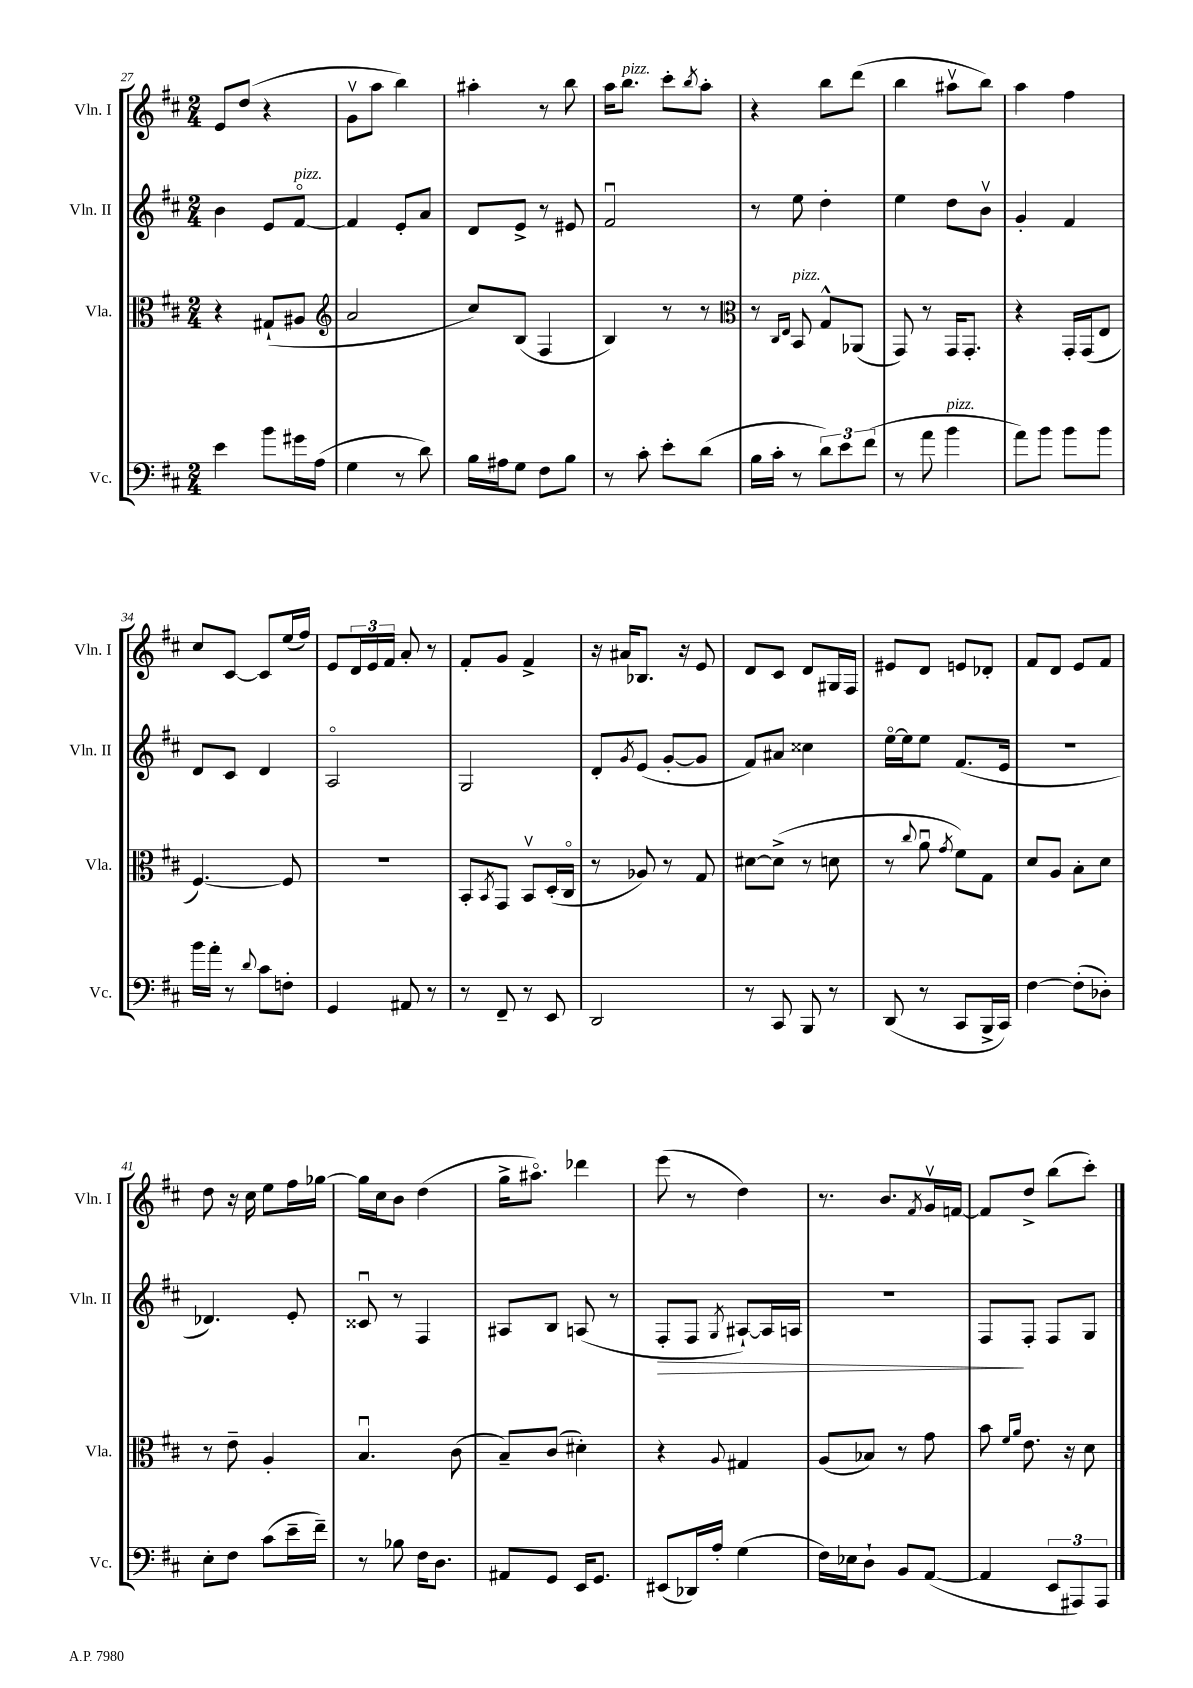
<<
\new StaffGroup <<
\new Staff = "s0" \with { instrumentName = "Vln. I" shortInstrumentName = "Vln. I" } {
    \clef treble \key d \major \numericTimeSignature \time 2/4
    e'8 d''8( r4 |
    g'8\upbow a''8 b''4) |
    ais''4-. r8 b''8 |
    a''16 b''8.^\markup { \italic "pizz." } cis'''8-. \acciaccatura { b''8 } a''8-. |
    r4 b''8 d'''8( |
    b''4 ais''8\upbow b''8) |
    a''4 fis''4 |
    cis''8 cis'8~ cis'8 e''16( fis''16) |
    e'8 \tuplet 3/2 { d'16 e'16 fis'16 } a'8-. r8 |
    fis'8-. g'8 fis'4-> |
    r16 ais'16 bes8. r16 e'8 |
    d'8 cis'8 d'8 gis16 fis16 |
    eis'8 d'8 e'8 des'8-. |
    fis'8 d'8 e'8 fis'8 |
    d''8 r16 cis''16 e''8 fis''16 ges''16~ |
    ges''16 cis''16 b'8 d''4( |
    g''16-> ais''8.\flageolet) des'''4 |
    e'''8( r8 d''4) |
    r8. b'8. \acciaccatura { fis'8 } g'16\upbow f'16~ |
    f'8 d''8-> b''8( cis'''8-.) \bar "|." |
}
\new Staff = "s1" \with { instrumentName = "Vln. II" shortInstrumentName = "Vln. II" } {
    \clef treble \key d \major \numericTimeSignature \time 2/4
    b'4 e'8 fis'8~\flageolet^\markup { \italic "pizz." } |
    fis'4 e'8-. a'8 |
    d'8 e'8-> r8 eis'8 |
    fis'2\downbow |
    r8 e''8 d''4-. |
    e''4 d''8 b'8\upbow |
    g'4-. fis'4 |
    d'8 cis'8 d'4 |
    a2\flageolet |
    g2 |
    d'8-. \acciaccatura { g'8 } e'8( g'8~-. g'8 |
    fis'8) ais'8 cisis''4 |
    e''16~\flageolet e''16 e''8 fis'8.( e'16 |
    R2 |
    des'4.) e'8-. |
    cisis'8\downbow r8 fis4 |
    ais8 b8 a8( r8 |
    fis8-.\> fis8 \acciaccatura { g8 } ais8~-!) ais16 a16 |
    r2 |
    fis8\! fis8-. fis8 g8 \bar "|." |
}
\new Staff = "s2" \with { instrumentName = "Vla." shortInstrumentName = "Vla." } {
    \clef alto \key d \major \numericTimeSignature \time 2/4
    r4 gis8-!( ais8 |
    \clef treble a'2 |
    cis''8) b8( fis4 |
    b4) r8 r8 |
    \clef alto r8 \grace { cis16 e16 } b,8^\markup { \italic "pizz." } g8-^ aes,8( |
    g,8) r8 g,16 g,8.-. |
    r4 g,16-. g,16( e8 |
    fis4.~) fis8 |
    R2 |
    b,8-. \acciaccatura { b,8 } g,8 b,8\upbow d16-.( cis16\flageolet |
    r8 aes8) r8 g8 |
    dis'8~ dis'8->( r8 d'8 |
    r8 \appoggiatura { cis''8 } a'8\downbow \acciaccatura { g'8 } fis'8) g8 |
    d'8 a8 b8-. d'8 |
    r8 e'8-- a4-. |
    b4.\downbow cis'8( |
    b8--) cis'8( dis'4-.) |
    r4 \appoggiatura { a8 } gis4 |
    a8( bes8) r8 g'8 |
    b'8 \grace { fis'16 a'16 } e'8. r16 d'8 \bar "|." |
}
\new Staff = "s3" \with { instrumentName = "Vc." shortInstrumentName = "Vc." } {
    \clef bass \key d \major \numericTimeSignature \time 2/4
    e'4 b'8 gis'16 a16( |
    g4 r8 d'8) |
    b16 ais16 g8 fis8 b8 |
    r8 cis'8-. e'8-. d'8( |
    b16 cis'16-. r8 \tuplet 3/2 { d'8) e'8 fis'8( } |
    r8 a'8 b'4^\markup { \italic "pizz." } |
    a'8) b'8 b'8 b'8 |
    b'16 a'16-. r8 \appoggiatura { d'8 } cis'8 f8-. |
    g,4 ais,8 r8 |
    r8 fis,8-- r8 e,8 |
    d,2 |
    r8 cis,8 b,,8 r8 |
    d,8( r8 cis,8 b,,16-> cis,16) |
    fis4~ fis8-.( des8-.) |
    e8-. fis8 cis'8( e'16-- fis'16--) |
    r8 bes8 fis16 d8. |
    ais,8 g,8 e,16 g,8. |
    eis,8( des,16) a16-. g4( |
    fis16) ees16 d8-! b,8 a,8~( |
    a,4 \tuplet 3/2 { e,8 ais,,8) ais,,8 } \bar "|." |
}
>>
>>
\layout { \context { \Score currentBarNumber = #27 } }
